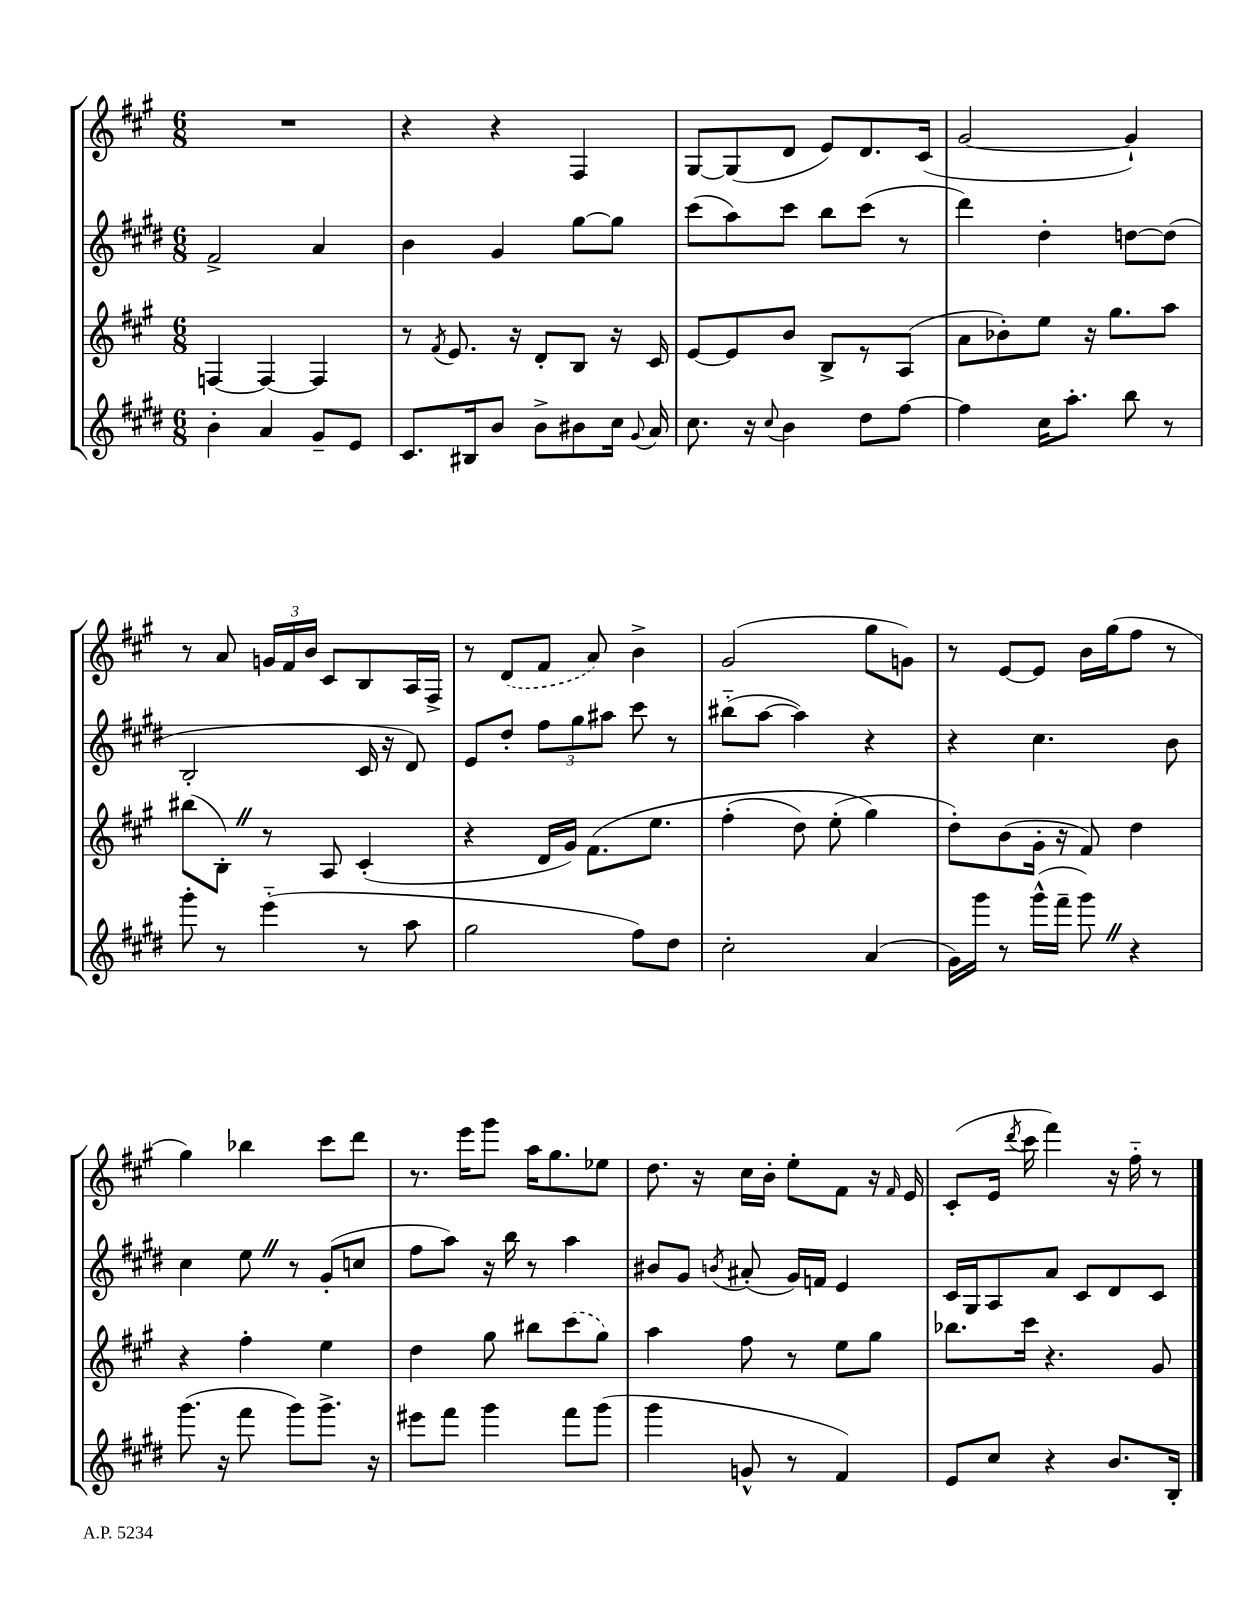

**kern	**kern	**kern	**kern
*staff4	*staff3	*staff2	*staff1
*clefG2	*clefG2	*clefG2	*clefG2
*k[f#c#g#d#]	*k[f#c#g#]	*k[f#c#g#d#]	*k[f#c#g#]
*M6/8	*M6/8	*M6/8	*M6/8
4b'\	[4F/	2f#^/	2.r
4a/	4F/_	.	.
8g#~/L	4F/]	4a/	.
8e/J	.	.	.
=	=	=	=
8.c#/L	8r	4b\	4r
.	8qf#/	.	.
.	8.e/	.	.
16B#/k	.	.	.
8b/J	.	4g#/	4r
.	16r	.	.
8b^\L	8d'/L	.	.
8b#\	8B/J	[8gg#\L	4F#/
16cc#\Jk	16r	8gg#\]J	.
8qqg#/	.	.	.
16a/	16c#/	.	.
=	=	=	=
8.cc#\	[8e/L	(8ccc#\L	[8G#/L
.	8e/]	8aa\)	(8G#/]
16r	.	.	.
8qqcc#/	.	.	.
4b\	8b/J	8ccc#\J	8d/J
.	8B^/L	8bb\L	8e/L)
8dd#\L	8r	(8ccc#\J	8.d/
[8ff#\J	(8A/J	8r	.
.	.	.	(16c#/Jk
=	=	=	=
4ff#\]	8a\L	4ddd#\)	[2g#/
.	8b-'\)	.	.
16cc#\LK	8ee\J	4dd#'\	.
8.aa'\J	.	.	.
.	16r	.	.
.	8.gg#\L	.	.
8bb\	.	[8dd\L	4g#`/])
8r	8aa\J	(8dd\]J	.
=	=	=	=
8ggg#'\	(8bb#\L	2B'/	8r
8r	8B'\J)	.	8a/
(4eee'~\	8r	.	24g/LL
.	.	.	24f#/
.	.	.	24b/JJ
.	8A/	.	8c#/L
8r	(4c#'/	16c#/	8B/
.	.	16r	.
8aa\	.	8d#/)	16A/L
.	.	.	16F#^/JJ
=	=	=	=
2gg#\	4r	8e/L	8r
.	.	8dd#'/J	(8d/L
.	16d/LL	12ff#\L	8f#/J
.	16g#/JJ)	.	.
.	.	12gg#\	.
.	&(8.f#\L	.	8a/)
.	.	12aa#\J	.
8ff#\L)	.	8ccc#\	4b^\
.	8.ee\J	.	.
8dd#\J	.	8r	.
=	=	=	=
2cc#'\	(4ff#'\	(8bb#'~\L	(2g#/
.	.	[8aa\J	.
.	8dd\)	4aa\])	.
.	(8ee'\	.	.
(4a/	4gg#\&)	4r	8gg#\L
.	.	.	8g\J)
=	=	=	=
16g#\LL)	8dd'\L)	4r	8r
16ggg#\JJ	.	.	.
8r	(8b\	.	[8e/L
(16ggg#^^\LL	16g#'\Jk	4.cc#\	8e/]J
16fff#~\JJ	16r	.	.
8ggg#\)	8f#/)	.	16b\LL
.	.	.	(16gg#\J
4r	4dd\	.	8ff#\J
.	.	8b\	8r
=	=	=	=
(8.ggg#\	4r	4cc#\	4gg#\)
16r	.	.	.
8fff#\	4ff#'\	8ee\	4bb-\
8ggg#\L)	.	8r	.
8.ggg#^\J	4ee\	(8g#'/L	8ccc#\L
.	.	8cc/J	8ddd\J
16r	.	.	.
=	=	=	=
8eee#\L	4dd\	8ff#\L	8.r
8fff#\J	.	8aa\J)	.
.	.	.	16eee\LK
4ggg#\	8gg#\	16r	8ggg#\J
.	.	16bb\	.
.	8bb#\L	8r	16aa\LK
.	.	.	8.gg#\
8fff#\L	(8ccc#\	4aa\	.
(8ggg#\J	8gg#\J)	.	8ee-\J
=	=	=	=
4ggg#\	4aa\	8b#/L	8.dd\
.	.	8g#/J	.
.	.	.	16r
.	.	8qb/	.
8g^^/	8ff#\	(8a#'/	16cc#\LL
.	.	.	16b'\JJ
8r	8r	16g#/LL)	8ee'\L
.	.	16f/JJ	.
4f#/)	8ee\L	4e/	8f#\J
.	8gg#\J	.	16r
.	.	.	16qqf#/
.	.	.	16e/
=	=	=	=
8e/L	8.bb-\L	16c#/LL	(8c#'/L
.	.	16G#/J	.
8cc#/J	.	8A/	16e/Jk
.	.	.	8qddd/
.	16ccc#\Jk	.	16ccc#\
4r	4.r	8a/J	4fff#\)
.	.	8c#/L	.
8.b/L	.	8d#/	16r
.	.	.	16ff#'~\
.	8g#/	8c#/J	8r
16B'/Jk	.	.	.
==	==	==	==
*-	*-	*-	*-
